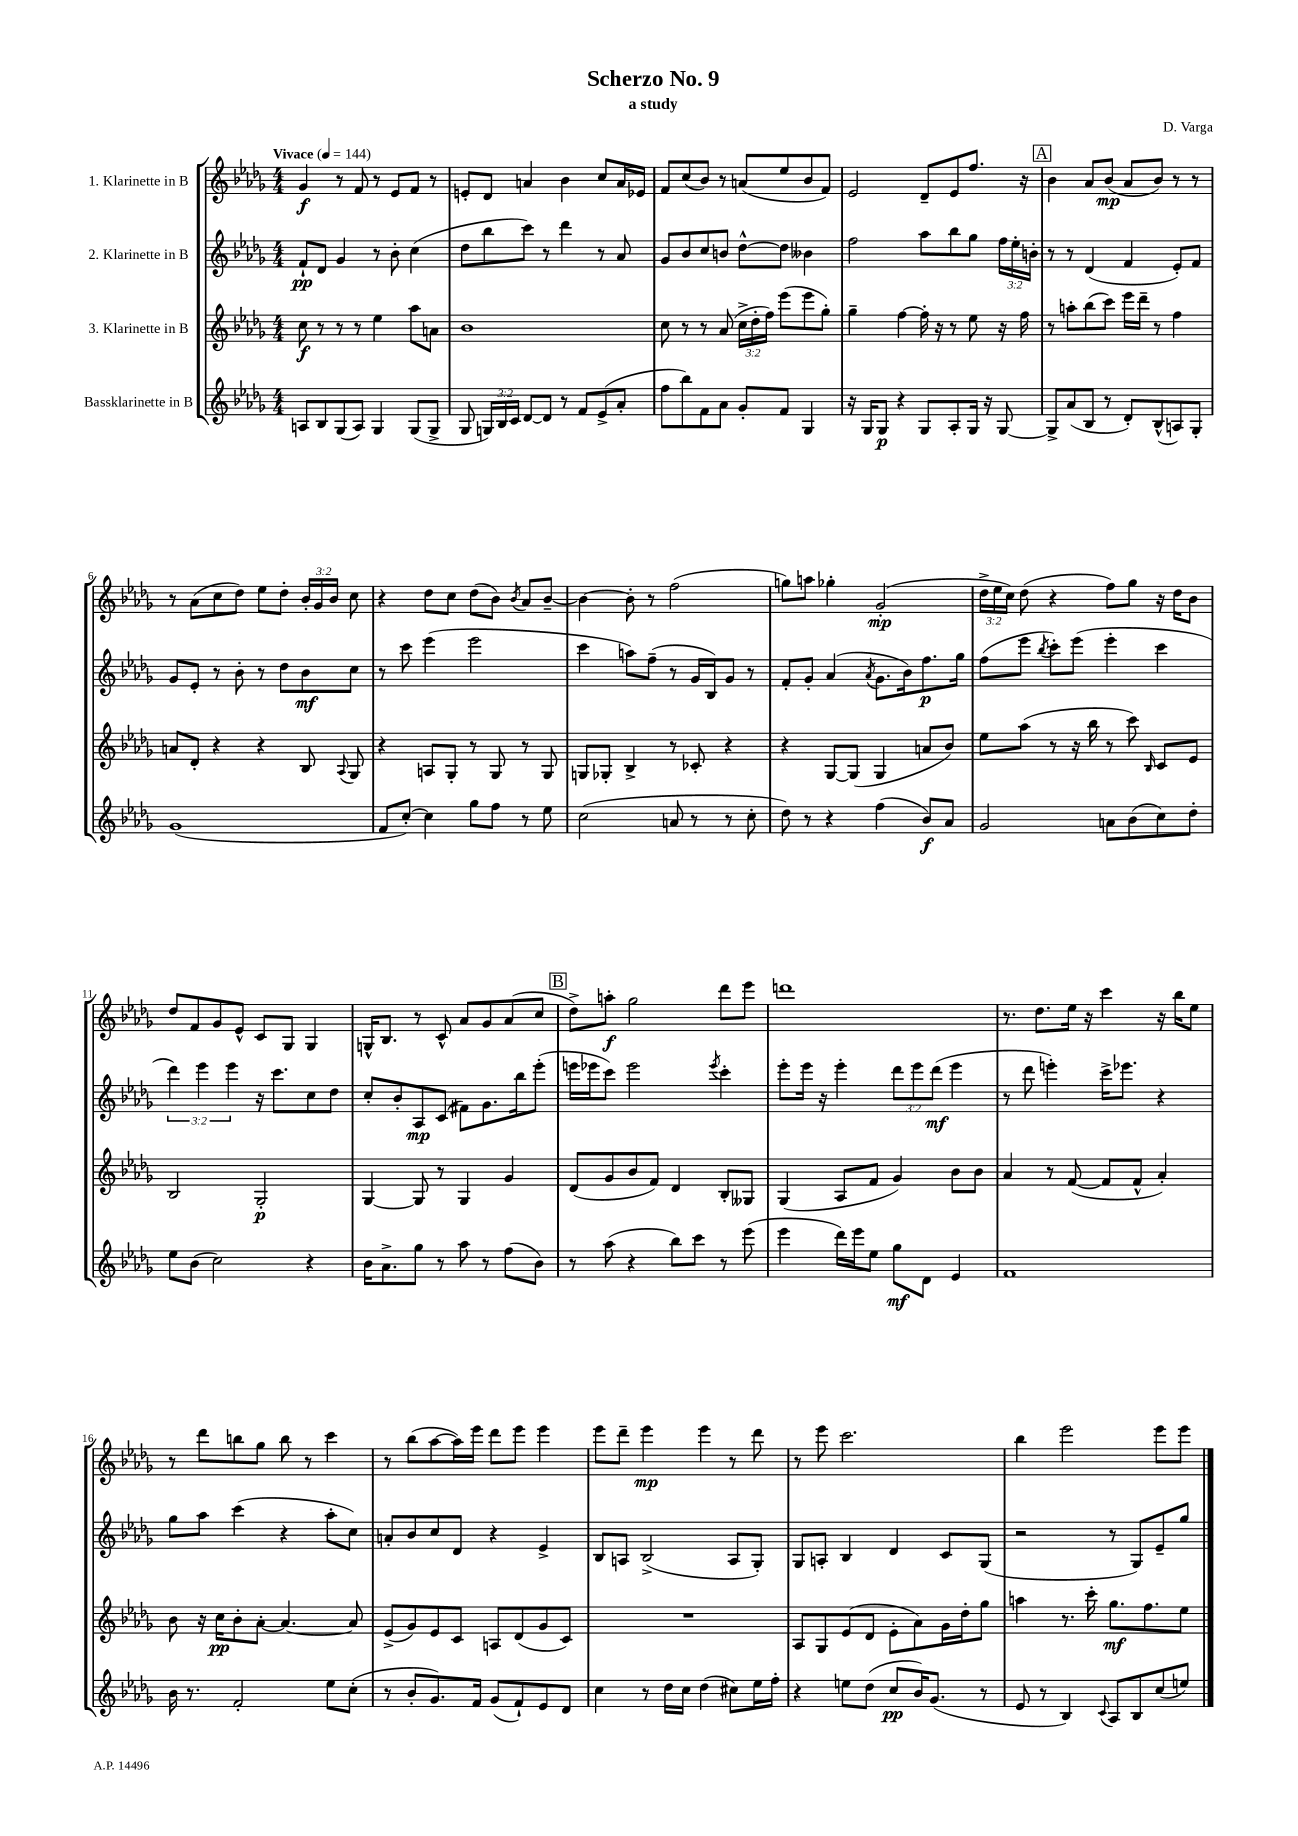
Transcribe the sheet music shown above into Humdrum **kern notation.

**kern	**kern	**kern	**kern
*staff4	*staff3	*staff2	*staff1
*clefG2	*clefG2	*clefG2	*clefG2
*k[b-e-a-d-g-]	*k[b-e-a-d-g-]	*k[b-e-a-d-g-]	*k[b-e-a-d-g-]
*M4/4	*M4/4	*M4/4	*M4/4
*MM144	*MM144	*MM144	*MM144
8A	8cc	8f`	4g-
8B-	8r	8d-	.
(8G-	8r	4g-	8r
8A)	8r	.	8f
4G-	4ee-	8r	8r
.	.	8b-'	8e-
(8G-	8aa-	(4cc	8f
8G-^	8a	.	8r
=	=	=	=
8G-	1b-	8dd-	8e'
24G)	.	8bb-	8d-
24B-	.	.	.
24c	.	.	.
[8d-	.	8ccc)	4a
8d-]	.	8r	.
8r	.	4ddd-	4b-
8f	.	.	.
(8e-^	.	8r	8cc
8a-'	.	8a-	16a
.	.	.	16e-
=	=	=	=
8ff	8cc	8g-	8f
8bb-)	8r	8b-	(8cc
8f	8r	8cc	8b-)
8a-	(8a-	8b	8r
8g-'	24cc^	[8dd-^^	(8a
.	24dd-'	.	.
.	24ff)	.	.
8f	(8eee-	8dd-]	8ee-
4G-	8eee-	4b--	8b-
.	8gg-')	.	8f)
=	=	=	=
16r	4gg-~	2ff	2e-
16G-	.	.	.
8G-	.	.	.
4r	[4ff	.	.
8G-	16ff']	8aa-	8d-~
.	16r	.	.
8A-'	8r	8bb-	8e-
16G-	8ee-	8gg-	8.ff
16r	.	.	.
[8G-	16r	24ff	.
.	.	24ee-'	.
.	16ff	.	16r
.	.	24b'	.
=	=	=	=
8G-^]	8r	8r	4b-
(8a-	8aa'	8r	.
8B-	(8bb-	(4d-	8a-
8r	8ccc)	.	(8b-
8d-')	16eee-	4f	8a-
.	16ddd-~	.	.
(8B-^^	8r	.	8b-)
8A)	4ff	8e-')	8r
8G-'	.	8f	8r
=	=	=	=
(1g-	8a	8g-	8r
.	8d-'	8e-'	(8a-
.	4r	8r	8cc
.	.	8b-'	8dd-)
.	4r	8r	8ee-
.	.	8dd-	8dd-'
.	8B-	8b-	24b-'
.	.	.	24g-
.	.	.	24b-
.	8qqA-	.	.
.	8G-	8cc	8cc
=	=	=	=
8f	4r	8r	4r
[8cc')	.	8ccc	.
4cc]	8A	(4eee-	8dd-
.	8G-'	.	8cc
8gg-	8r	2eee-	(8dd-
8ff	8G-	.	8b-)
.	.	.	8qb-
8r	8r	.	8a-
8ee-	8G-	.	[8b-~
=	=	=	=
(2cc	8G	4ccc	4b-_
.	8G-'	.	.
.	4B-^	8aa)	8b-']
.	.	(8ff~	8r
8a	8r	8r	(2ff
8r	8c-'	16g-	.
.	.	16B-)	.
8r	4r	8g-	.
8cc'	.	8r	.
=	=	=	=
8dd-)	4r	8f'	8gg)
8r	.	8g-'	8aa
4r	[8G-	(4a-	4gg-'
.	(8G-]	.	.
.	.	8qa-	.
(4ff	4G-	8.g-	(2g-'
.	.	16b-)	.
8b-)	8a	8.ff	.
8a-	8b-)	.	.
.	.	16gg-	.
=	=	=	=
2g-	8ee-	(8ff	24dd-^
.	.	.	24ee-
.	.	.	24cc)
.	(8aa-	8eee-	(8dd-
.	.	8qbb-	.
.	8r	8ccc')	4r
.	16r	(8eee-	.
.	16bb-	.	.
8a	8r	4eee-'	8ff)
(8b-	8ccc)	.	8gg-
.	16qqB-	.	.
8cc)	8c	4ccc	16r
.	.	.	16dd-
8dd-'	8e-	.	8b-
=	=	=	=
8ee-	2B-	6ddd-)	8dd-
(8b-	.	.	8f
.	.	6eee-	.
2cc)	.	.	8g-
.	.	6eee-	.
.	.	.	8e-^^
.	2G-'	16r	8c
.	.	8.ccc	.
.	.	.	8G-
4r	.	8cc	4G-
.	.	8dd-	.
=	=	=	=
16b-	[4G-	8cc'	16G^^
8.a-^	.	.	8.B-
.	.	8b-'	.
8gg-	8G-]	8A-	8r
8r	8r	(8c	8c^^
8aa-	4G-	8f#)	8a-
8r	.	8.g-	8g-
(8ff	4g-	.	(8a-
.	.	16bb-	.
8b-)	.	(8eee-'	8cc
=	=	=	=
8r	(8d-	16eee	8dd-^)
.	.	16eee-	.
(8aa-	8g-	8ccc)	8aa'
4r	8b-	2eee-	2gg-
.	8f)	.	.
8bb-)	4d-	.	.
8ccc	.	.	.
.	.	8qeee-	.
8r	8B-'	4ccc'	8ddd-
(8eee-	8G--	.	8eee-
=	=	=	=
4eee-	(4G-	8eee-'	1ddd
.	.	16eee-	.
.	.	16r	.
16ddd-)	8A-	4eee-'	.
16eee-	.	.	.
8ee-	8f	.	.
8gg-	4g-)	12ddd-	.
.	.	12eee-	.
8d-	.	.	.
.	.	(12ddd-	.
4e-	8b-	4eee-	.
.	8b-	.	.
=	=	=	=
1f	4a-	8r	8.r
.	.	8ddd-	.
.	.	.	8.dd-
.	8r	4eee')	.
.	([8f	.	16ee-
.	.	.	16r
.	8f]	16ccc^	4ccc
.	.	8.eee-	.
.	8f^^	.	.
.	4a-')	4r	16r
.	.	.	16bb-
.	.	.	8ee-
=	=	=	=
16b-	8b-	8gg-	8r
8.r	.	.	.
.	16r	8aa-	8ddd-
.	16cc	.	.
2f'	8b-'	(4ccc	8bb
.	[8a-'	.	8gg-
.	4.a-_	4r	8bb
.	.	.	8r
8ee-	.	8aa-'	4ccc
(8cc'	8a-]	8cc)	.
=	=	=	=
8r	(8e-^	8a'	8r
8b-'	8g-)	8b-	(8bb-
8.g-)	8e-	8cc	[8aa-
.	8c	8d-	16aa-])
16f	.	.	16eee-
(8g-	8A	4r	8ddd-
8f`)	(8d-	.	8eee-
8e-	8g-	4e-^	4eee-
8d-	8c)	.	.
=	=	=	=
4cc	1r	8B-	8eee-
.	.	8A	8ddd-~
8r	.	(2B-^	4eee-
16dd-	.	.	.
16cc	.	.	.
(4dd-	.	.	4eee-
8cc#)	.	8A	8r
16ee-	.	8G-')	8ddd-
16ff'	.	.	.
=	=	=	=
4r	8A-	8G-	8r
.	8G-	8A'	8eee-
8ee	(8e-	4B-	2.ccc
(8dd-	8d-	.	.
8cc	8e-'	4d-	.
16b-)	8a-)	.	.
(8.g-	.	.	.
.	16g-	8c	.
.	16dd-'	.	.
8r	8gg-	(8G-	.
=	=	=	=
8e-	4aa	2r	4bb-
8r	.	.	.
4B-)	8.r	.	2eee-
.	16ccc'	.	.
8qqc	.	.	.
8A-	8.gg-	8r	.
8B-	.	8G-)	.
.	8.ff	.	.
(8cc	.	8e-~	8eee-
8ee)	8ee-	8gg-	8eee-
==	==	==	==
*-	*-	*-	*-
